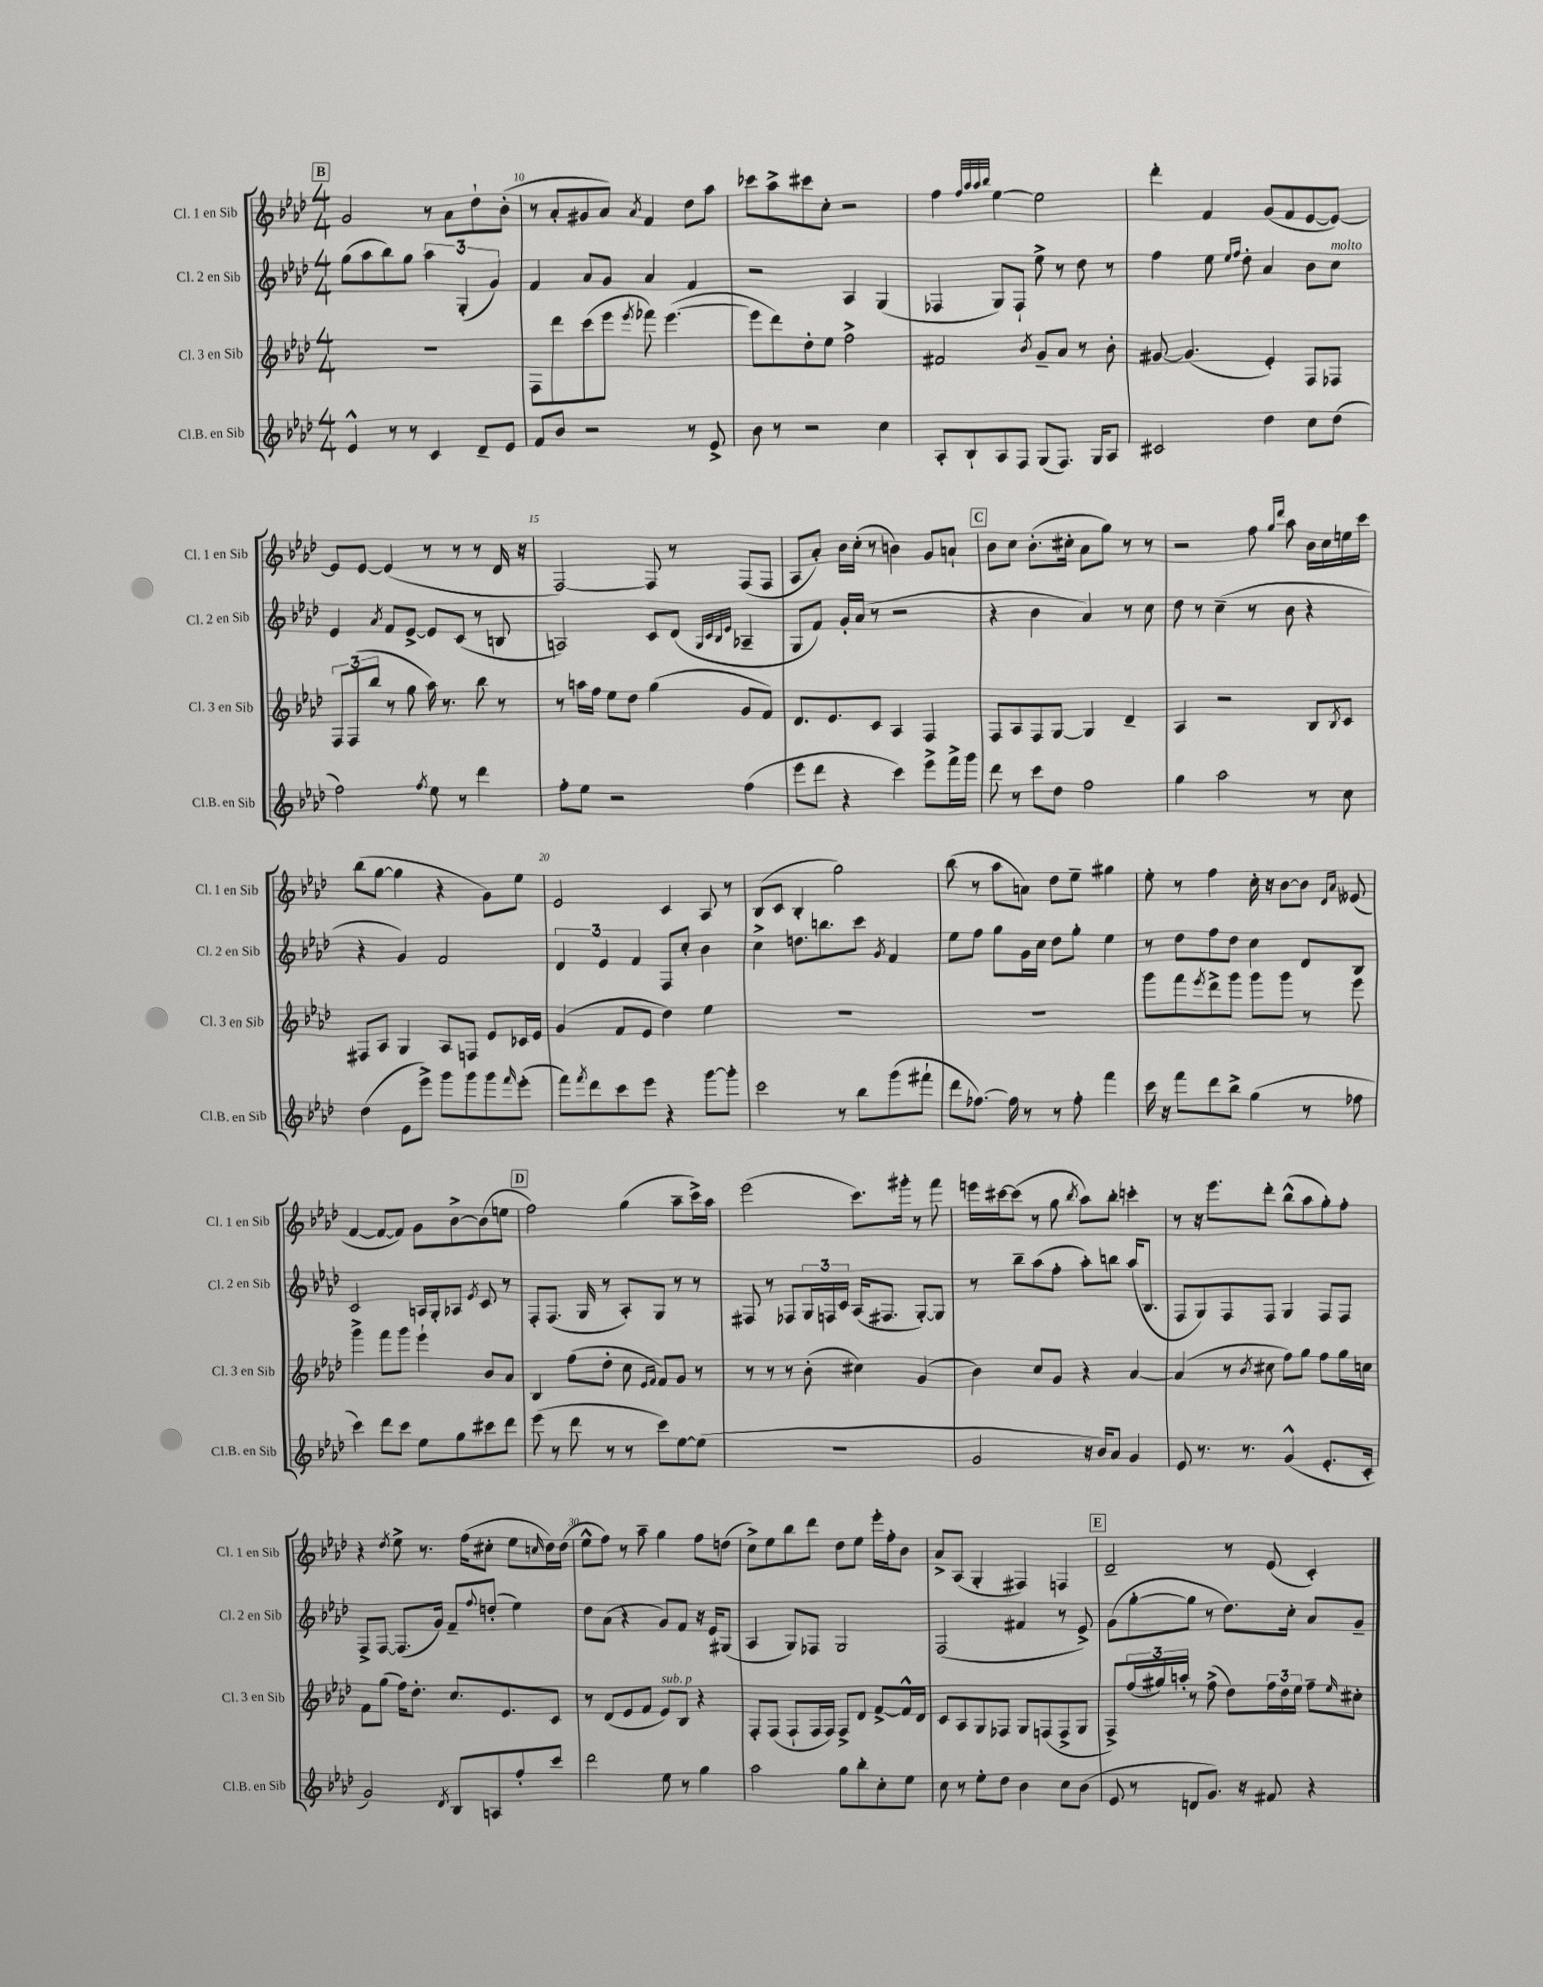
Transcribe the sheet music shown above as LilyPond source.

<<
\new StaffGroup <<
\new Staff = "s0" \with { instrumentName = "Cl. 1 en Sib" shortInstrumentName = "Cl. 1 en Sib" } {
    \clef treble \key aes \major \numericTimeSignature \time 4/4
    \mark \markup { \box "B" } g'2 r8 aes'8 des''8-! bes'8-.( |
    r8 aes'8-. gis'8 aes'8) \acciaccatura { aes'8 } f'4 des''8 aes''8 |
    ces'''8 aes''8-> cis'''8 c''8-. r2 |
    f''4 \grace { f''32 aes''32 aes''32 bes''32 } ees''4~ ees''2 |
    des'''4-. f'4 g'8( f'8 ees'8~ ees'8~) |
    ees'8 ees'8~ ees'4( r8 r8 r8 des'16 r16 |
    f2~) f8 r8 f8( f8 |
    aes8 aes'8-.) bes'16 c''16-.( r8 b'4) g'8 a'8-! |
    \mark \markup { \box "C" } bes'8 c''8 bes'8.-.( cis''16-. aes'8 g''8) r8 r8 |
    r2 f''8 \grace { g''16 des'''16 } aes''8 bes'16 c''16 e''16 c'''16 |
    bes''8( g''8~ g''4 r4 g'8) ees''8 |
    ees'2 c'4 aes8 r8 |
    bes8( c'8 bes4-. g''2) |
    bes''8( r8 aes''8 a'8) des''8 ees''8-- gis''4 |
    ees''8-. r8 f''4 c''16-. r16 bes'8~ bes'8 \grace { des'16 aes'16 } eeses'8( |
    f'4~ f'8~ f'8) g'8 bes'8~-> bes'8( e''8 |
    \mark \markup { \box "D" } f''2) g''4( aes''8-- c'''16->) aes''16 |
    ees'''2( c'''8.) gis'''16-. r8 f'''8 |
    e'''16 cis'''16~ cis'''8( r8 g''8 \acciaccatura { bes''8 } aes''8) bes''8-. c'''4-. |
    r8 r16 ees'''8. des'''8-. bes''8-^( aes''8 g''8-.) f''8-. |
    r4 \acciaccatura { des''8 } ees''8-> r8. f''16( cis''8-. ees''8 \grace { c''16 } des''16) des''16( |
    ees''8-^ f''8) r8 aes''8-- g''4 f''8 d''8( |
    c''8->) ees''8 bes''8 des'''8 des''8 ees''8 ees'''16-. f''16-. bes'8 |
    aes'8-> aes8( g4-. fis4) f4 |
    \mark \markup { \box "E" } des'2-- r8 ees'8( c'4-.) \bar "|." |
}
\new Staff = "s1" \with { instrumentName = "Cl. 2 en Sib" shortInstrumentName = "Cl. 2 en Sib" } {
    \clef treble \key aes \major \numericTimeSignature \time 4/4
    \mark \markup { \box "B" } g''8( aes''8 bes''8) g''8 \tuplet 3/2 { aes''4 g4-.( g'4) } |
    f'4 aes'8 g'8 aes'4 f'4 |
    r2 aes4 g4( |
    fes4 g8) fes8-! ees''8-> r8 des''8 r8 |
    f''4 ees''8 \grace { ees''16 f''16 } des''8-. aes'4 bes'8 c''8^\markup { \italic "molto" } |
    ees'4 \acciaccatura { aes'8 } f'8 ees'8~-> ees'8 c'8( r8 b8 |
    a2) c'8 des'8( \grace { g32 c'32 bes32 ees'32 } aes4-- |
    g8 f'8) g'16-. aes'16( r8 r2 |
    \mark \markup { \box "C" } r4 bes'4 aes'4) r8 c''8 |
    des''8 r8 c''4--( r8 bes'8 r4 |
    r4 g'4) f'2 |
    \tuplet 3/2 { des'4 ees'4 f'4 } f8 c''8-. bes'4 |
    c''4-> d''8. b''8. c'''8 \acciaccatura { g'8 } f'4 |
    ees''8 f''8 g''8 g'16 c''16 des''8 g''8-. ees''4 |
    r8 des''8 f''8 des''8 c''4 des'8 bes8 |
    c'2 a16 g16-. aes8 \acciaccatura { ees'8 } c'8 r8 |
    \mark \markup { \box "D" } f8-. f8.( g16 r8 aes8-.) g8 r8 r8 |
    fis8 r8 fes8 \tuplet 3/2 { g16 f16 c'16 } aes16( fis8. g8~-.) g8 |
    r8 bes''8-- aes''8( f''8-. aes''8-.) b''8 aes''16( bes8. |
    f8 g8) f8 f8 g4 f8 f8 |
    f8-> f8~ f8.( g'16) f'8-- \appoggiatura { f''8 } d''8-.( ees''4) |
    des''8 aes'8( r4 g'8) f'8 r16 ees'16 gis8( |
    aes4 g8) fes8 g2 |
    f2( fis'4 r8 ees'8->) |
    \mark \markup { \box "E" } g'8( g''8~-. g''8 r8 des''8.) c''16-. aes'8 g'8-- \bar "|." |
}
\new Staff = "s2" \with { instrumentName = "Cl. 3 en Sib" shortInstrumentName = "Cl. 3 en Sib" } {
    \clef treble \key aes \major \numericTimeSignature \time 4/4
    \mark \markup { \box "B" } R1 |
    f8 des'''8 c'''8( ees'''8 \acciaccatura { ees'''8 } fes'''8) ees'''4.~( |
    ees'''8 des'''8) des''8-. ees''8 f''2-> |
    fis'2 \acciaccatura { bes'8 } g'8-- aes'8 r8 bes'8-. |
    gis'8~ gis'4.( ees'4-.) f8 fes8 |
    \tuplet 3/2 { f8 f8( bes''8 } r8 g''8 aes''16) r8. bes''8 r8 |
    r8 a''16 f''16 ees''8 des''8 g''4( g'8 f'8) |
    des'8. ees'8. c'8 aes4 f4 |
    \mark \markup { \box "C" } f8 aes8 f8 g8~ g4 des'4-- |
    aes4 r2 bes8 \acciaccatura { bes8 } c'8 |
    fis8 aes8 g4 aes8 f8 ees'8 ces'16 ees'16 |
    g'4( f'8 ees'8 des''4) ees''4 |
    R1 |
    R1 |
    g'''8 f'''8 \acciaccatura { ees'''8 } des'''8-> g'''8 g'''8 g'''8 r8 ees'''8 |
    g'''4-> f'''8 g'''8 ees'''4-! bes'8 aes'8 |
    \mark \markup { \box "D" } bes4 f''8( des''8-. c''8 \grace { ees'16 f'16 } f'8) g'8 r8 |
    r8 r8 r8 bes'8-.( cis''4) g'4( |
    bes'4) c''8 g'8 r4 aes'4~ |
    aes'4( r8 \acciaccatura { bes'8 } cis''8 f''8) g''8 f''8 g''16 c''16 |
    f'8 g''8( f''16) des''8.-. c''8. ees'8. c'8 |
    r8 des'8( ees'8 f'8 ees'8^\markup { \italic "sub. p" }) bes8 r4 |
    f8-. f8( f8-! f16 f16) f8-> des'8 f'8~-> f'16-^ des'16 |
    c'8 aes8 g8 fes8 g8 f8( f8-> g8 |
    \mark \markup { \box "E" } f8->) \tuplet 3/2 { f''16( gis''16) a''16-. } r8 f''8->( des''8) \tuplet 3/2 { f''16 des''16 ees''16 } f''8-- \grace { ees''16 } cis''8-. \bar "|." |
}
\new Staff = "s3" \with { instrumentName = "Cl.B. en Sib" shortInstrumentName = "Cl.B. en Sib" } {
    \clef treble \key aes \major \numericTimeSignature \time 4/4
    \mark \markup { \box "B" } ees'4-^ r8 r8 c'4 des'8-- ees'8 |
    f'8 bes'8 r2 r8 ees'8-> |
    bes'8 r8 r2 c''4 |
    aes8-. bes8-! aes8 f8 g8( f8.) g16 aes8 |
    cis'2 des''4 c''8 des''8( |
    f''2) \acciaccatura { f''8 } ees''8 r8 des'''4 |
    f''8-. ees''8 r2 f''4( |
    ees'''8 des'''8 r4 c'''4) ees'''8-> f'''16-> g'''16 |
    \mark \markup { \box "C" } des'''8 r8 c'''8 des''8 f''2 |
    g''4 aes''2 r8 c''8 |
    des''4( ees'8 ees'''8->) g'''8 g'''8 g'''8 \grace { f'''16 } ees'''8-.( |
    f'''8) \acciaccatura { f'''8 } des'''8 c'''8 ees'''8 r4 g'''8~ g'''8-. |
    c'''2 r8 bes''8 g'''8( fis'''8-! |
    des'''8 fes''8.~) fes''16 r8 r8 fes''8-. f'''4 |
    c'''16 r16 f'''8 des'''8 bes''8-> g''4( r8 fes''8 |
    c'''4) des'''8 c'''8 ees''8 g''8 cis'''8 des'''8 |
    \mark \markup { \box "D" } ees'''8( r8 des'''8 r8 r8 c'''8) ees''8~ ees''8( |
    R1 |
    g'2 r16 bes'16) aes'8 g'4 |
    ees'8 r8. r8. g'4-^( ees'8.-. c'16-. |
    g'2) \acciaccatura { des'8 } bes8 a8 f''8-. c'''8 |
    des'''2 ees''8 r8 g''4 |
    aes''2 g''8 bes''8-. c''8-. ees''8 |
    c''8 r8 ees''8-. des''8 bes'4 c''8 bes'8( |
    \mark \markup { \box "E" } ees'8 r8 d'8 g'8.) r16 fis'8 r4 \bar "|." |
}
>>
>>
\layout { \context { \Score currentBarNumber = #9 \override BarNumber.break-visibility = ##(#f #t #t) barNumberVisibility = #(every-nth-bar-number-visible 5) } }
